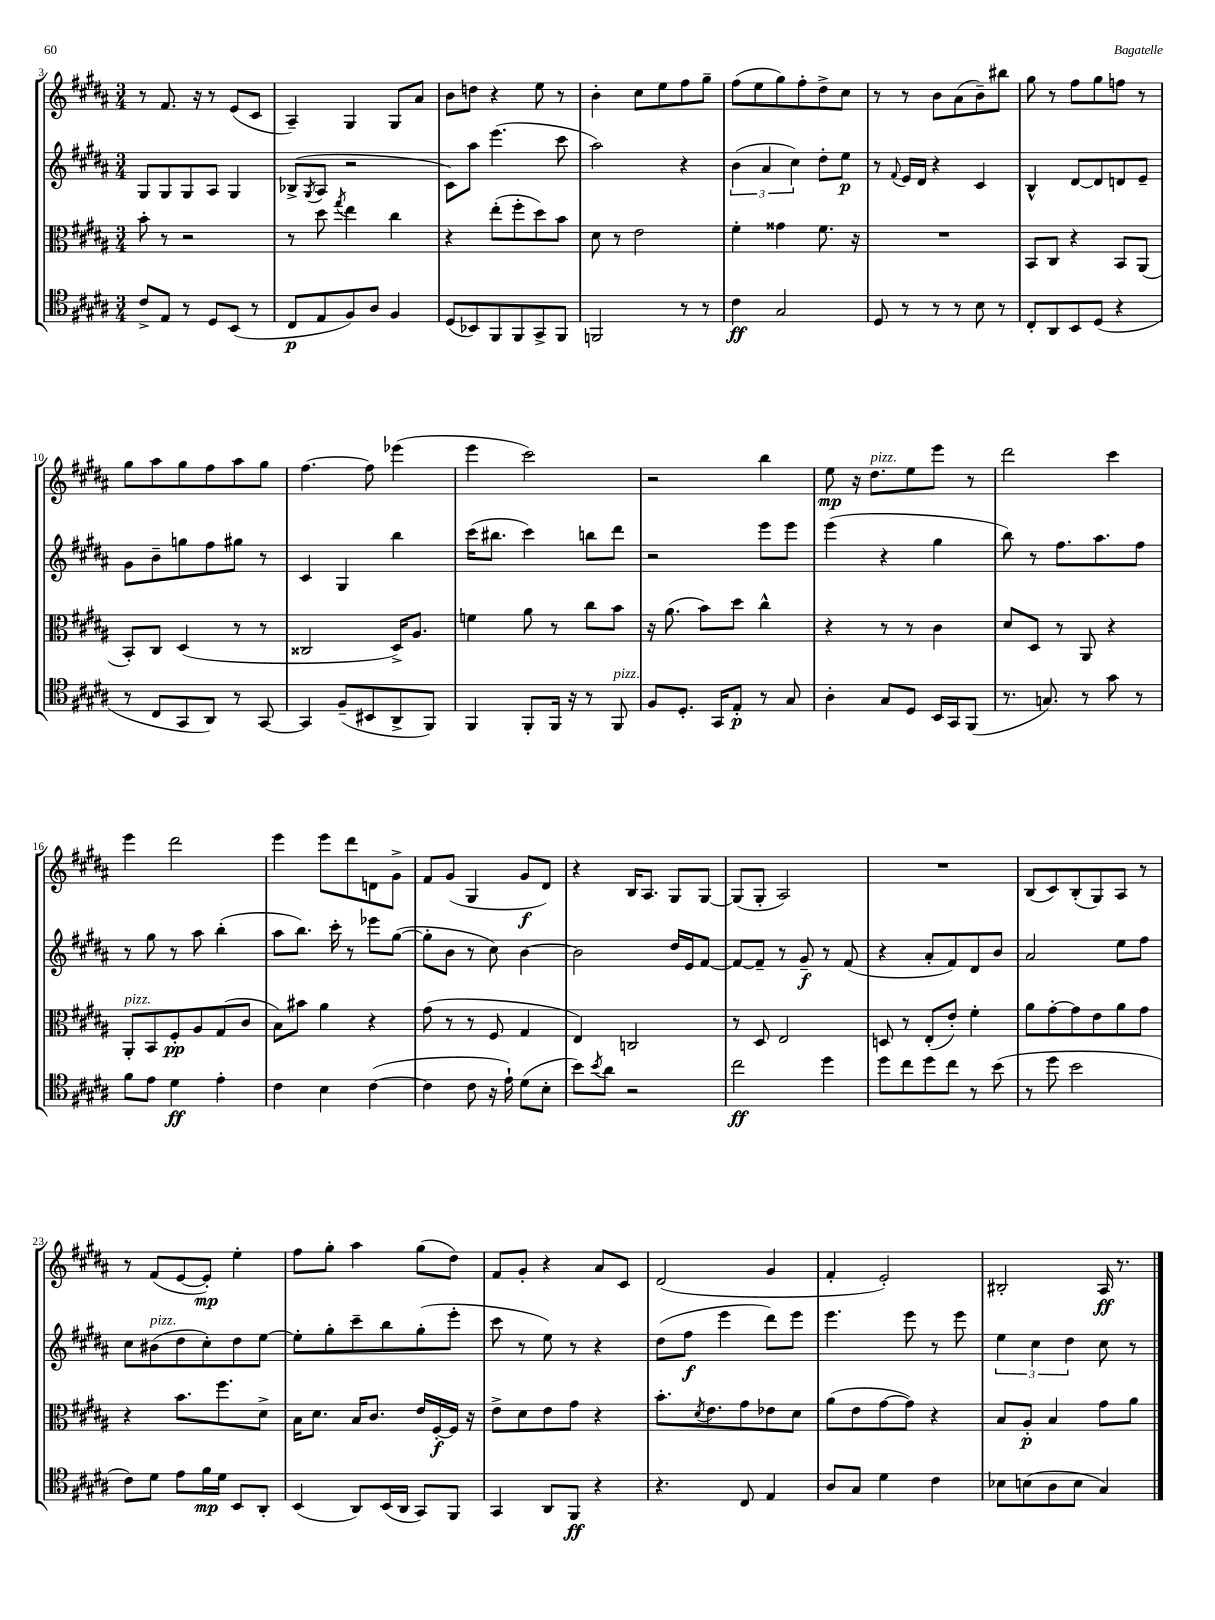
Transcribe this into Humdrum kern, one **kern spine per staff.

**kern	**dynam	**kern	**dynam	**kern	**dynam	**kern	**dynam
*part4	*part4	*part3	*part3	*part2	*part2	*part1	*part1
*staff4	*staff4	*staff3	*staff3	*staff2	*staff2	*staff1	*staff1
*clefC4	*	*clefC3	*	*clefG2	*	*clefG2	*
*k[f#c#g#d#a#]	*	*k[f#c#g#d#a#]	*	*k[f#c#g#d#a#]	*	*k[f#c#g#d#a#]	*
*M3/4	*	*M3/4	*	*M3/4	*	*M3/4	*
=3	=3	=3	=3	=3	=3	=3	=3
8c#^/L	.	8b'\	.	8G#/L	.	8r	.
8E/J	.	8r	.	8G#/	.	8.f#/	.
8r	.	2r	.	8G#/	.	.	.
.	.	.	.	.	.	16r	.
8D#/L	.	.	.	8A#/J	.	8r	.
(8BB/J	.	.	.	4G#/	.	(8e/L	.
8r	.	.	.	.	.	8c#/J	.
=4	=4	=4	=4	=4	=4	=4	=4
8C#/L	p	8r	.	(8B-X^/L	.	4A#~/)	.
.	.	.	.	8qG#/	.	.	.
8E/	.	8dd#\	.	8A#/J	.	.	.
.	.	8qgg#/	.	.	.	.	.
8F#/)	.	4ee\	.	2r	.	4G#/	.
8A#/J	.	.	.	.	.	.	.
4F#/	.	4cc#\	.	.	.	8G#/L	.
.	.	.	.	.	.	8a#/J	.
=5	=5	=5	=5	=5	=5	=5	=5
(8D#/L	.	4r	.	8c#\L)	.	8b\L	.
8BB-X/)	.	.	.	8aa#\J	.	8ddn\J	.
8FF#/	.	(8ee'\L	.	(4.eee\	.	4r	.
8FF#/	.	8ff#'\	.	.	.	.	.
8GG#^/	.	8dd#\)	.	.	.	8ee\	.
8FF#/J	.	8b\J	.	8ccc#\	.	8r	.
=6	=6	=6	=6	=6	=6	=6	=6
2FFn/	.	8d#\	.	2aa#\)	.	4b'\	.
.	.	8r	.	.	.	.	.
.	.	2e\	.	.	.	8cc#\L	.
.	.	.	.	.	.	8ee\	.
8r	.	.	.	4r	.	8ff#\	.
8r	.	.	.	.	.	8gg#~\J	.
=7	=7	=7	=7	=7	=7	=7	=7
4c#\	ff	4f#'\	.	(6b\	.	(8ff#\L	.
.	.	.	.	.	.	8ee\	.
.	.	.	.	6a#/	.	.	.
2G#/	.	4g##X\	.	.	.	8gg#\)	.
.	.	.	.	6cc#\)	.	.	.
.	.	.	.	.	.	8ff#'\	.
.	.	8.f#\	.	8dd#'\L	.	8dd#^\	.
.	.	.	.	8ee\J	p	8cc#\J	.
.	.	16r	.	.	.	.	.
=8	=8	=8	=8	=8	=8	=8	=8
8D#/	.	2.r	.	8r	.	8r	.
.	.	.	.	8qqf#/	.	.	.
8r	.	.	.	16e/LL	.	8r	.
.	.	.	.	16d#/JJ	.	.	.
8r	.	.	.	4r	.	8b\L	.
8r	.	.	.	.	.	(8a#\	.
8B\	.	.	.	4c#/	.	8b~\)	.
8r	.	.	.	.	.	8bb#X\J	.
=9	=9	=9	=9	=9	=9	=9	=9
8C#'/L	.	8BB/L	.	4B^^/	.	8gg#\	.
8AA#/	.	8C#/J	.	.	.	8r	.
8BB/	.	4r	.	[8d#/L	.	8ff#\L	.
(8D#/J	.	.	.	8d#/]	.	8gg#\	.
4r	.	8BB/L	.	8dn/	.	8ffn\J	.
.	.	(8AA#/J	.	8e~/J	.	8r	.
!!LO:LB:g=z
=10	=10	=10	=10	=10	=10	=10	=10
8r	.	8BB'/L)	.	8g#\L	.	8gg#\L	.
8C#/L	.	8C#/J	.	8b~\	.	8aa#\	.
8GG#/	.	(4D#/	.	8ggn\	.	8gg#\	.
8AA#/J)	.	.	.	8ff#\	.	8ff#\	.
8r	.	8r	.	8gg#X\J	.	8aa#\	.
[8GG#/	.	8r	.	8r	.	8gg#\J	.
=11	=11	=11	=11	=11	=11	=11	=11
4GG#/]	.	2C##X/	.	4c#/	.	[4.ff#\	.
(8F#~/L	.	.	.	4G#/	.	.	.
8BB#X/	.	.	.	.	.	8ff#\]	.
8AA#^/	.	16D#^/KL)	.	4bb\	.	(4eee-X\	.
.	.	8.A#/J	.	.	.	.	.
8FF#/J)	.	.	.	.	.	.	.
=12	=12	=12	=12	=12	=12	=12	=12
4FF#/	.	4fn\	.	(16ccc#\KL	.	4eee\	.
.	.	.	.	8.bb#X\J	.	.	.
8FF#'/L	.	8a#\	.	4ccc#\)	.	2ccc#\)	.
16FF#/Jk	.	8r	.	.	.	.	.
16r	.	.	.	.	.	.	.
8r	.	8cc#\L	.	8bbn\L	.	.	.
!LO:TX:a:i:t=pizz.	!	!	!	!	!	!	!
8FF#/	.	8b\J	.	8ddd#\J	.	.	.
=13	=13	=13	=13	=13	=13	=13	=13
8F#/L	.	16r	.	2r	.	2r	.
.	.	(8.a#\	.	.	.	.	.
8.D#'/J	.	.	.	.	.	.	.
.	.	8b\L)	.	.	.	.	.
16GG#/KL	.	.	.	.	.	.	.
8E'/J	p	8dd#\J	.	.	.	.	.
8r	.	4cc#^^\	.	8eee\L	.	4bb\	.
8G#/	.	.	.	8eee\J	.	.	.
=14	=14	=14	=14	=14	=14	=14	=14
4A#'\	.	4r	.	(4eee\	.	8ee\	mp
.	.	.	.	.	.	16r	.
!	!	!	!	!	!	!LO:TX:a:i:t=pizz.	!
.	.	.	.	.	.	8.dd#\L	.
8G#/L	.	8r	.	4r	.	.	.
8D#/J	.	8r	.	.	.	8ee\	.
16BB/LL	.	4c#\	.	4gg#\	.	8eee\J	.
16GG#/J	.	.	.	.	.	.	.
(8FF#/J	.	.	.	.	.	8r	.
=15	=15	=15	=15	=15	=15	=15	=15
8.r	.	8d#/L	.	8bb\)	.	2ddd#\	.
.	.	8D#/J	.	8r	.	.	.
8.Gn/)	.	.	.	.	.	.	.
.	.	8r	.	8.ff#\L	.	.	.
8r	.	8AA#/	.	.	.	.	.
.	.	.	.	8.aa#\	.	.	.
8g#\	.	4r	.	.	.	4ccc#\	.
8r	.	.	.	8ff#\J	.	.	.
!!LO:LB:g=z
=16	=16	=16	=16	=16	=16	=16	=16
!	!	!LO:TX:a:i:t=pizz.	!	!	!	!	!
8f#\L	.	8AA#'/L	.	8r	.	4eee\	.
8e\J	.	8BB/	.	8gg#\	.	.	.
4d#\	ff	8F#'/	pp	8r	.	2ddd#\	.
.	.	8A#/	.	8aa#\	.	.	.
4e'\	.	(8G#/	.	(4bb'\	.	.	.
.	.	8c#/J	.	.	.	.	.
=17	=17	=17	=17	=17	=17	=17	=17
4c#\	.	8B\L)	.	8aa#\L	.	4eee\	.
.	.	8b#X\J	.	8.bb\J)	.	.	.
4B\	.	4a#\	.	.	.	8eee\L	.
.	.	.	.	16ccc#'\	.	.	.
.	.	.	.	8r	.	8ddd#\	.
([4c#\	.	4r	.	8eee-X\L	.	8dn\	.
.	.	.	.	([8gg#\J	.	8g#^\J	.
=18	=18	=18	=18	=18	=18	=18	=18
4c#\]	.	(8g#\	.	8gg#'\L]	.	8f#/L	.
.	.	8r	.	8b\J	.	(8g#/J	.
8c#\	.	8r	.	8r	.	4G#/	.
16r	.	8F#/	.	8cc#\)	.	.	.
16e`\)	.	.	.	.	.	.	.
(8d#\L	.	4G#/	.	[4b\	.	8g#/L	f
8B'\J	.	.	.	.	.	8d#/J)	.
=19	=19	=19	=19	=19	=19	=19	=19
8b\L)	.	4E/)	.	2b\]	.	4r	.
8qb/	.	.	.	.	.	.	.
8a#\J	.	.	.	.	.	.	.
2r	.	2Cn/	.	.	.	16B/KL	.
.	.	.	.	.	.	8.A#/J	.
.	.	.	.	16dd#/LL	.	8G#/L	.
.	.	.	.	16e/J	.	.	.
.	.	.	.	[8f#/J	.	[8G#/J	.
=20	=20	=20	=20	=20	=20	=20	=20
2cc#\	ff	8r	.	8f#/L_	.	(8G#/L]	.
.	.	8D#/	.	8f#~/J]	.	8G#'/J	.
.	.	2E/	.	8r	.	2A#/)	.
.	.	.	.	8g#~/	f	.	.
4dd#\	.	.	.	8r	.	.	.
.	.	.	.	(8f#/	.	.	.
=21	=21	=21	=21	=21	=21	=21	=21
8dd#\L	.	8Dn/	.	4r	.	2.r	.
8cc#\	.	8r	.	.	.	.	.
8dd#\	.	(8E'/L	.	8a#'/L	.	.	.
8cc#\J	.	8e'/J)	.	8f#/)	.	.	.
8r	.	4f#'\	.	8d#/	.	.	.
(8b\	.	.	.	8b/J	.	.	.
=22	=22	=22	=22	=22	=22	=22	=22
8r	.	8a#\L	.	2a#/	.	(8B/L	.
8dd#\	.	[8g#'\	.	.	.	8c#/)	.
2b\	.	8g#\]	.	.	.	(8B'/	.
.	.	8e\	.	.	.	8G#/)	.
.	.	8a#\	.	8ee\L	.	8A#/J	.
.	.	8g#\J	.	8ff#\J	.	8r	.
!!LO:LB:g=z
=23	=23	=23	=23	=23	=23	=23	=23
8c#\L)	.	4r	.	8cc#\L	.	8r	.
!	!	!	!	!LO:TX:a:i:t=pizz.	!	!	!
8d#\J	.	.	.	(8b#X\	.	(8f#/L	.
8e\L	.	8.b\L	.	8dd#\	.	[8e/	.
16f#\L	mp	.	.	8cc#'\)	.	8e'/J])	mp
16d#\JJ	.	8.ff#\	.	.	.	.	.
8BB/L	.	.	.	8dd#\	.	4ee'\	.
8AA#'/J	.	8d#^\J	.	[8ee\J	.	.	.
=24	=24	=24	=24	=24	=24	=24	=24
(4BB/	.	16B\KL	.	8ee'\L]	.	8ff#\L	.
.	.	8.d#\J	.	.	.	.	.
.	.	.	.	8gg#'\	.	8gg#'\J	.
8AA#/L)	.	16B/KL	.	8ccc#~\	.	4aa#\	.
.	.	8.c#/J	.	.	.	.	.
(16BB/L	.	.	.	8bb\	.	.	.
16AA#/JJ	.	.	.	.	.	.	.
8GG#/L)	.	16e/LL	.	(8gg#'\	.	(8gg#\L	.
.	.	[16F#'/	f	.	.	.	.
8FF#/J	.	16F#/JJ]	.	8eee'\J	.	8dd#\J)	.
.	.	16r	.	.	.	.	.
=25	=25	=25	=25	=25	=25	=25	=25
4GG#/	.	8e^\L	.	8ccc#\	.	8f#/L	.
.	.	8d#\	.	8r	.	8g#'/J	.
8AA#/L	.	8e\	.	8ee\)	.	4r	.
8FF#/J	ff	8g#\J	.	8r	.	.	.
4r	.	4r	.	4r	.	8a#/L	.
.	.	.	.	.	.	8c#/J	.
=26	=26	=26	=26	=26	=26	=26	=26
4.r	.	8.b'\L	.	(8dd#\L	.	(2d#/	.
.	.	.	.	8ff#\J	f	.	.
.	.	8qd#/	.	.	.	.	.
.	.	8.e\	.	.	.	.	.
.	.	.	.	4eee\	.	.	.
8C#/	.	8g#\	.	.	.	.	.
4E/	.	8e-X\	.	8ddd#\L)	.	4g#/	.
.	.	8d#\J	.	8eee\J	.	.	.
=27	=27	=27	=27	=27	=27	=27	=27
8A#/L	.	(8a#\L	.	4.eee\	.	4f#'/	.
8G#/J	.	8e\	.	.	.	.	.
4d#\	.	[8g#\	.	.	.	2e'/)	.
.	.	8g#\J])	.	8eee\	.	.	.
4c#\	.	4r	.	8r	.	.	.
.	.	.	.	8eee\	.	.	.
=28	=28	=28	=28	=28	=28	=28	=28
8B-X\L	.	8B/L	.	6ee\	.	2B#X'/	.
(8Bn\	.	8A#'/J	p	.	.	.	.
.	.	.	.	6cc#\	.	.	.
8A#\	.	4B/	.	.	.	.	.
.	.	.	.	6dd#\	.	.	.
8B\J	.	.	.	.	.	.	.
4G#/)	.	8g#\L	.	8cc#\	.	16A#/	ff
.	.	.	.	.	.	8.r	.
.	.	8a#\J	.	8r	.	.	.
==	==	==	==	==	==	==	==
*-	*-	*-	*-	*-	*-	*-	*-
